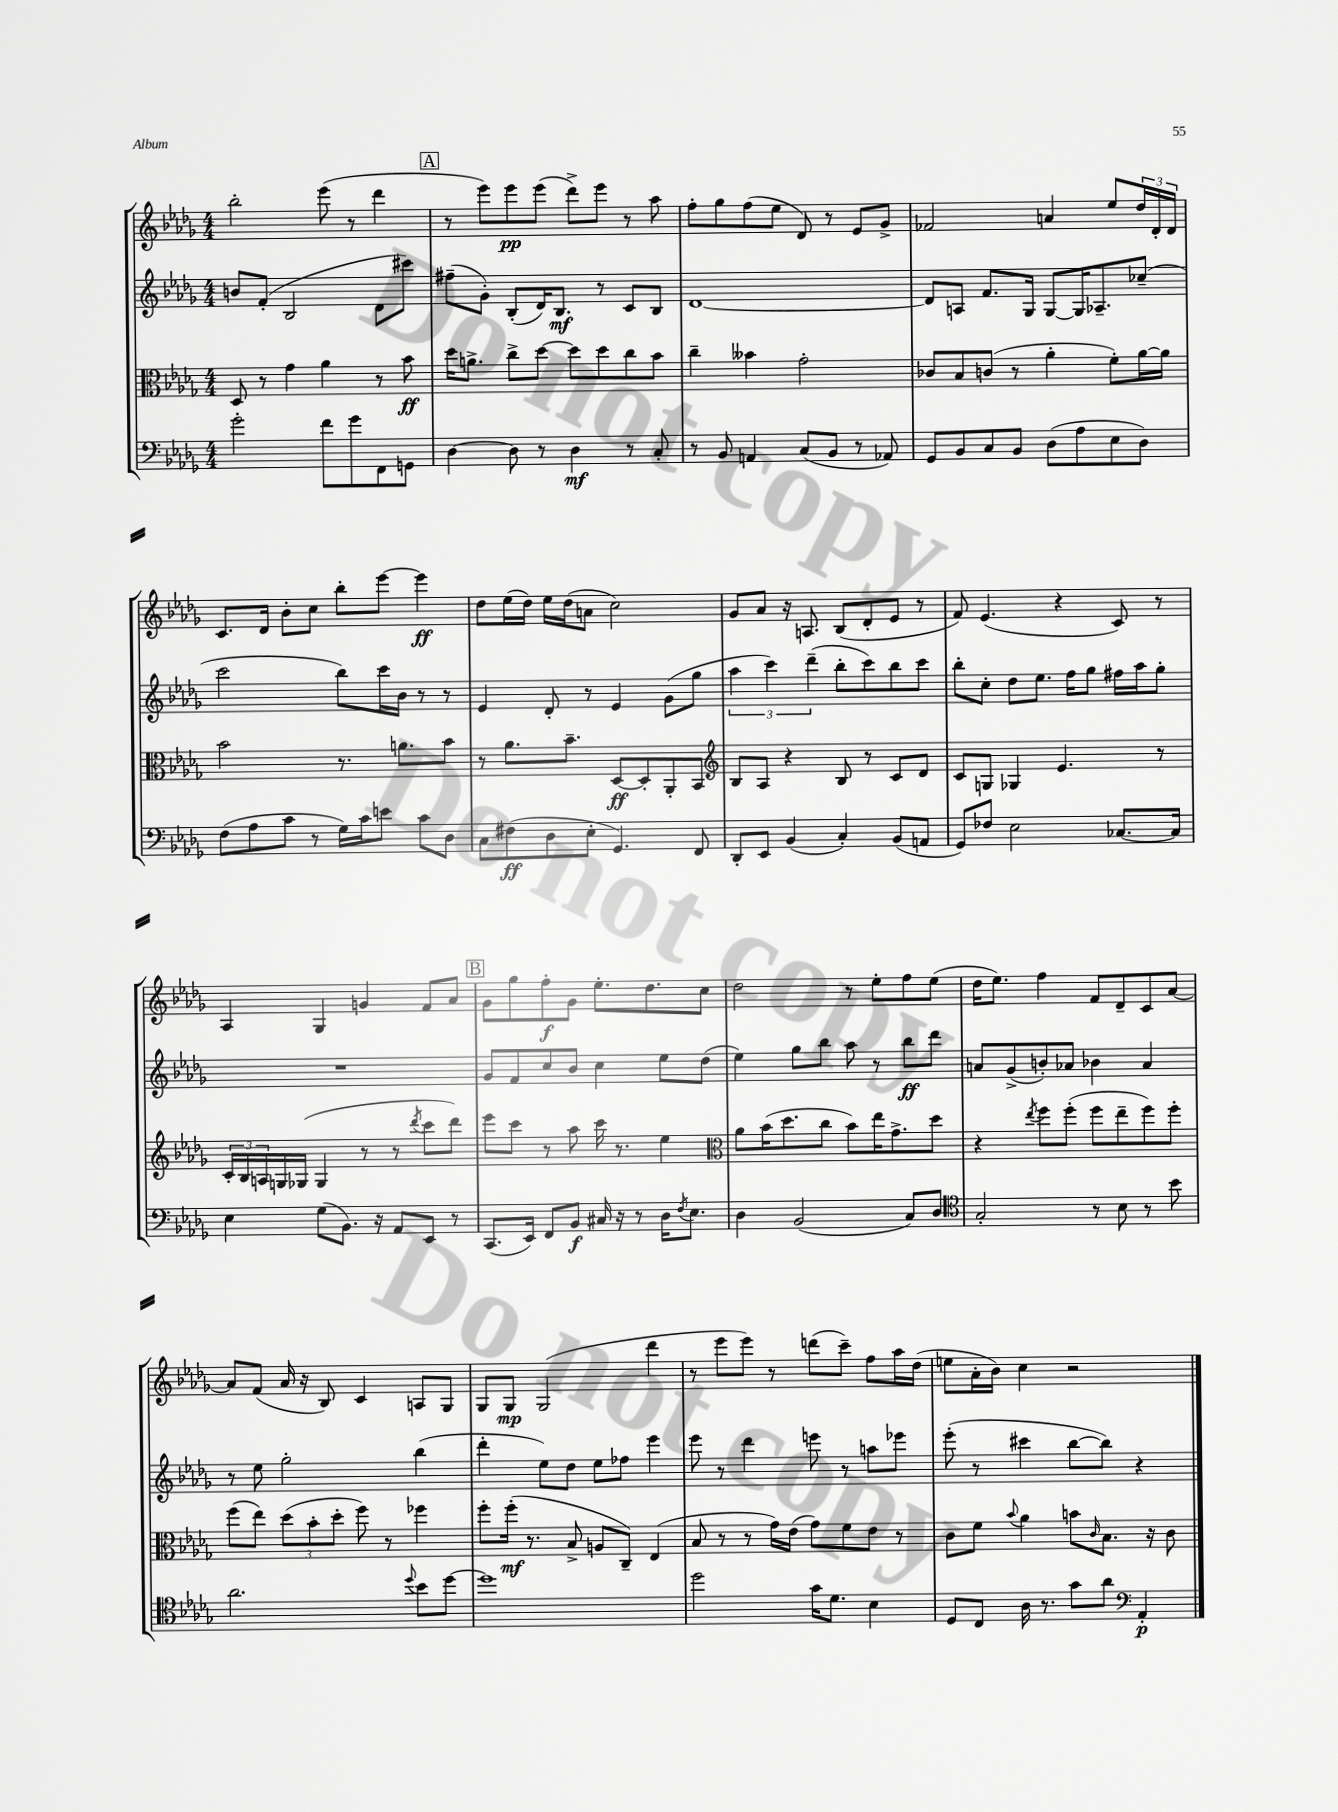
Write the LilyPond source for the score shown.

<<
\new StaffGroup <<
\new Staff = "s0" {
    \clef treble \key des \major \numericTimeSignature \time 4/4
    bes''2-. ees'''8( r8 des'''4 |
    \mark \markup { \box "A" } r8 ees'''8) ees'''8\pp ees'''8( des'''8->) ees'''8 r8 aes''8 |
    f''8-. ges''8 f''8( ees''8 des'8) r8 ees'8 ges'8-> |
    fes'2 a'4 ees''8 \tuplet 3/2 { des''16 des'16-. des'16 } |
    c'8. des'16 bes'8-. c''8 bes''8-. ees'''8~ ees'''4\ff |
    des''8 ees''16( des''16) ees''16 des''16( a'8 c''2) |
    ges'8 aes'8 r16 a8. bes8( des'8-. ees'8 r8 |
    f'8) ees'4.( r4 c'8) r8 |
    aes4 ges4 g'4 f'8 aes'8 |
    \mark \markup { \box "B" } ges'8 ges''8 f''8-.\f ges'8 ees''8.-. des''8. c''8 |
    des''2 r8 ees''8-. f''8 ees''8( |
    des''16 ees''8.) f''4 f'8 des'8-- c'8 aes'8~ |
    aes'8 f'8( aes'16 r16 bes8) c'4 a8 ges8 |
    ges8 ges8\mp ges2( des'''4 |
    r8 ees'''8 ees'''8) r8 d'''8( c'''8--) f''8 aes''16 des''16( |
    e''8 aes'16-. bes'16) c''4 r2 \bar "|." |
}
\new Staff = "s1" {
    \clef treble \key des \major \numericTimeSignature \time 4/4
    b'8 f'8-.( bes2 des'8 cis'''8) |
    \mark \markup { \box "A" } fis''8--( ges'8-.) bes8-.( des'16) bes8.\mf r8 c'8 bes8 |
    des'1~ |
    des'8 a8 f'8. ges16 ges8~ ges16 aes8.-- ces''8--( |
    c'''2 bes''8) c'''16 bes'16 r8 r8 |
    ees'4 des'8-. r8 ees'4 ges'8( ges''8 |
    \tuplet 3/2 { aes''4 c'''4) des'''4--( } bes''8-. c'''8) bes''8 c'''8 |
    bes''8-. c''8-. des''8 ees''8. f''16 ges''8 fis''16 aes''16 ges''8-. |
    R1 |
    \mark \markup { \box "B" } ges'8 f'8 c''8 bes'8 c''4 ees''8 des''8( |
    ees''4) ges''8 bes''8 aes''8 r8 bes''8\ff des'''8 |
    a'8 ges'8->( b'8-.) aes'8 bes'4 aes'4 |
    r8 ees''8 ges''2-. bes''4( |
    des'''4-. ees''8) des''8 ees''8 fes''8 ees'''4 |
    ees'''8 r8 des'''4 e'''8 r8 a''8 ees'''8 |
    ees'''8-.( r8 cis'''4 bes''8~ bes''8) r4 \bar "|." |
}
\new Staff = "s2" {
    \clef alto \key des \major \numericTimeSignature \time 4/4
    des8 r8 ges'4 aes'4 r8 bes'8\ff |
    \mark \markup { \box "A" } des''16 a'8.-> c''8-> des''8~ des''8 des''8 c''8 bes'8 |
    c''4-- beses'4 ges'2-. |
    ces'8 bes8 c'8( r8 aes'4-. f'8-.) aes'16~ aes'16 |
    bes'2 r8. a'8. bes'8 |
    r8 aes'8. bes'8.-- des8~\ff des8-. aes,8-. bes,8 |
    \clef treble bes8 aes8 r4 bes8 r8 c'8 des'8 |
    c'8 g8 ges4 ees'4. r8 |
    \tuplet 3/2 { c'16-. bes16 a16 } g16 ges16( ges4 r8 r8 \acciaccatura { des'''8 } c'''8 des'''8) |
    \mark \markup { \box "B" } ees'''8 c'''8 r8 aes''8 c'''16 r8. ees''4 |
    \clef alto aes'8 bes'16( des''8. c''8 bes'8) ees''16 ges'8.-> des''8 |
    r4 \acciaccatura { ees''8 } f''8 f''8-.( f''8 ees''8-- f''8) f''8-. |
    f''8( ees''8) \tuplet 3/2 { des''8( bes'8-. des''8-. } f''8) r8 fes''4 |
    f''8-. f''16-.\mf( r8. bes8-> a8 c8--) ees4( |
    bes8 r8 r8 ges'16) ees'16( ges'8) f'8 ees'8 r8 |
    c'8 f'8 \appoggiatura { bes'8 } aes'4 b'8 \grace { c'16 } bes8. r16 c'8 \bar "|." |
}
\new Staff = "s3" {
    \clef bass \key des \major \numericTimeSignature \time 4/4
    ges'2-. f'8 ges'8 f,8 g,8 |
    \mark \markup { \box "A" } des4~ des8 r8 des4\mf r8 c8-. |
    r8 bes,8 a,4 c8( bes,8 r8 aes,8) |
    ges,8 bes,8 c8 bes,8 des8( aes8 ees8 des8) |
    f8( aes8 c'8 r8 ges16) c'16 e'8 c'8 des8 |
    c8 fis8\ff( des8 ees8-. ges,4.) f,8 |
    des,8-. ees,8 bes,4( c4-.) bes,8( a,8 |
    ges,8) fes8 ees2 ces8.~ ces16 |
    ees4 ges8( bes,8.) r16 aes,8 ees,8 r8 |
    \mark \markup { \box "B" } c,8.( ees,16) f,8 bes,8\f cis16 r16 r8 des16 \acciaccatura { f8 } ees8. |
    des4 bes,2( c8) des8 |
    \clef tenor ges2-. r8 bes8 r8 bes'8 |
    aes'2. \appoggiatura { des''8 } bes'8 des''8~ |
    des''1 |
    des''2 ges'16 des'8. bes4 |
    des8 c8 aes16 r8. ges'8 aes'8 \clef bass aes,4-.\p \bar "|." |
}
>>
>>
\layout { \context { \Score \remove "Bar_number_engraver" } }
